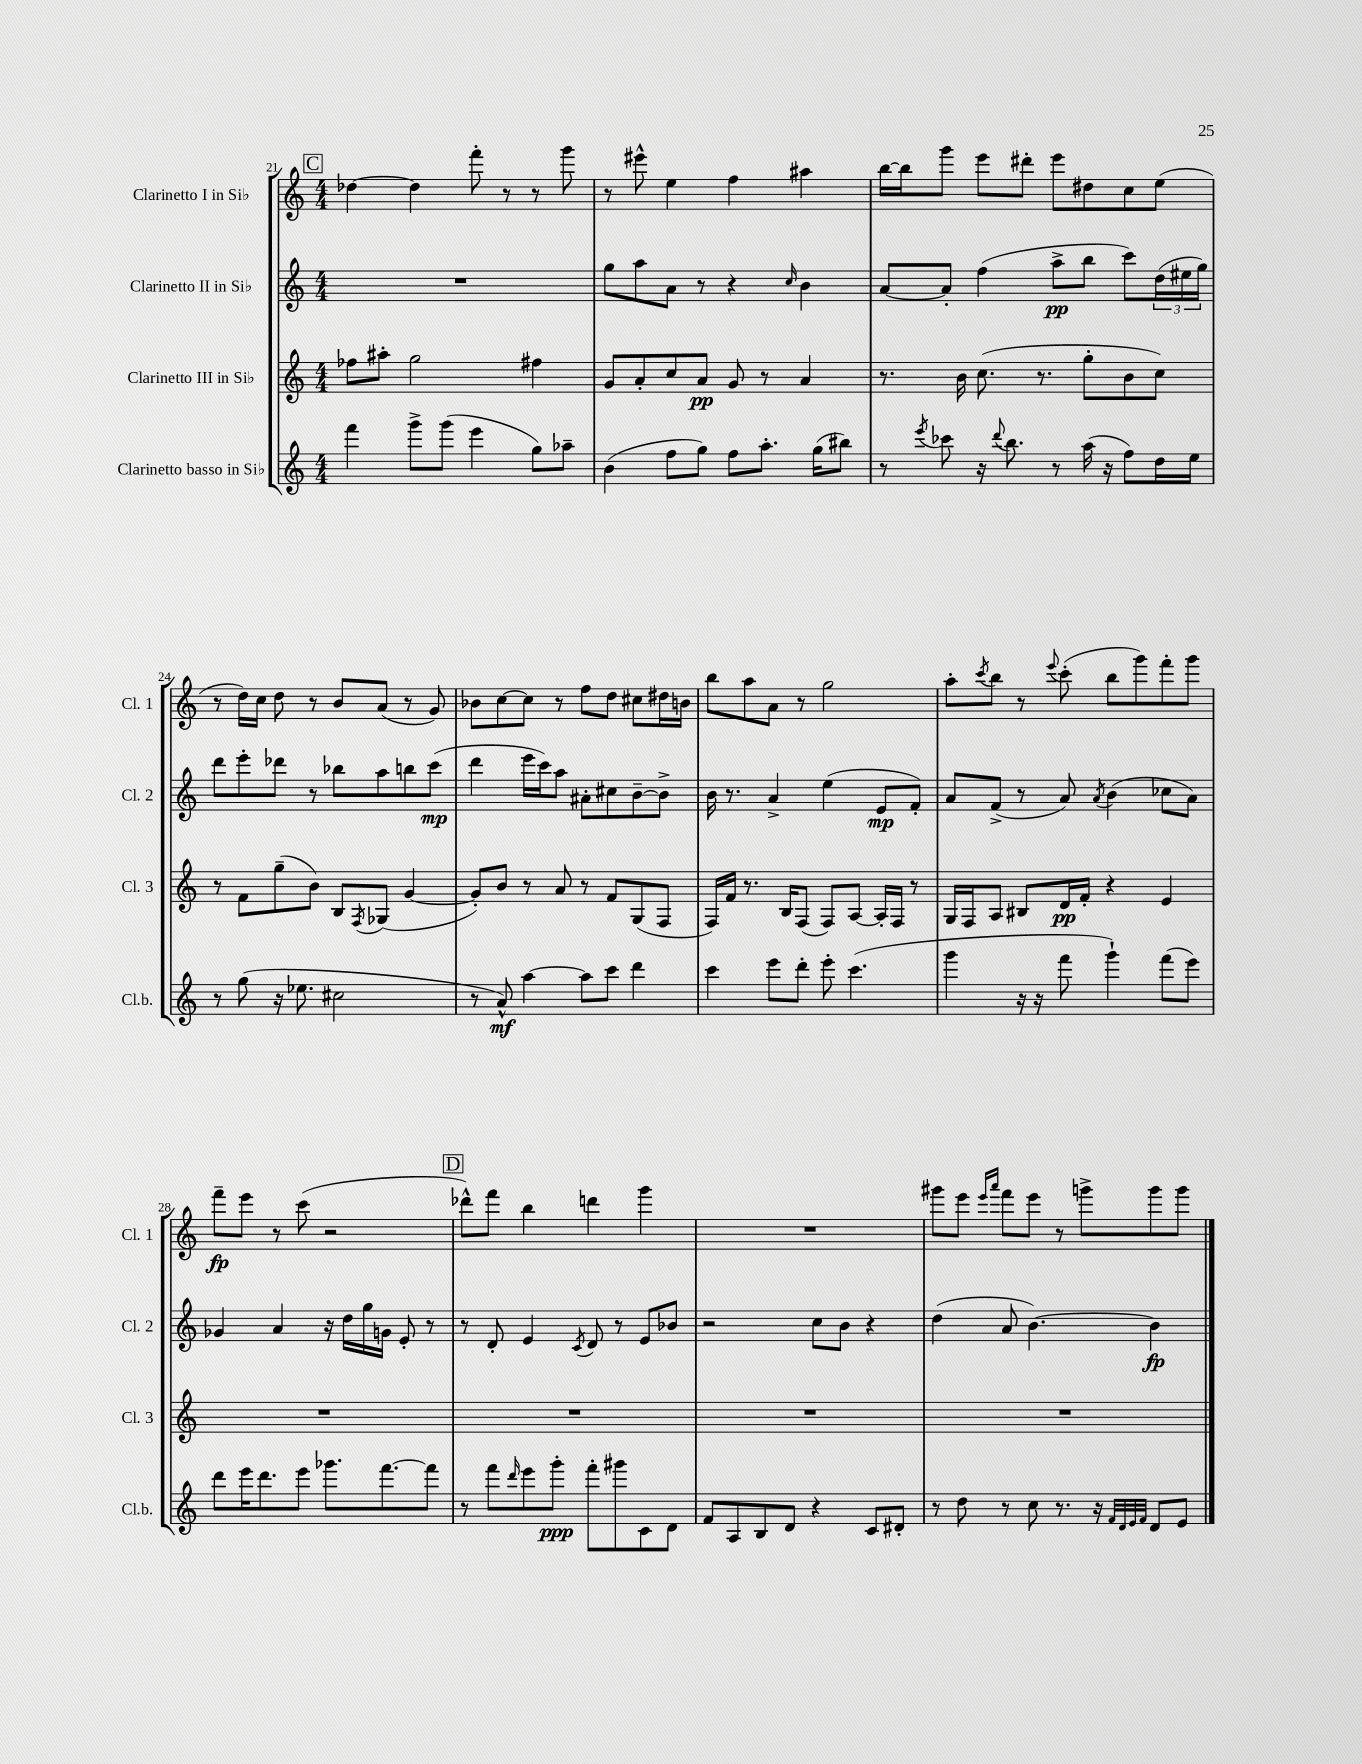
<<
\new StaffGroup <<
\new Staff = "s0" \with { instrumentName = "Clarinetto I in Sib" shortInstrumentName = "Cl. 1" } {
    \clef treble \key c \major \numericTimeSignature \time 4/4
    \mark \markup { \box "C" } des''4~ des''4 f'''8-. r8 r8 g'''8 |
    r8 eis'''8-^ e''4 f''4 ais''4 |
    b''16~ b''16 g'''8 e'''8 dis'''8-. e'''8 dis''8 c''8 e''8( |
    r8 d''16) c''16 d''8 r8 b'8 a'8( r8 g'8) |
    bes'8 c''8~ c''8 r8 f''8 d''8 cis''8 dis''16 b'16 |
    b''8 a''8 a'8 r8 g''2 |
    a''8-. \acciaccatura { c'''8 } b''8 r8 \appoggiatura { e'''8 } c'''8-.( b''8 g'''8) f'''8-. g'''8 |
    f'''8--\fp e'''8 r8 c'''8( r2 |
    \mark \markup { \box "D" } des'''8-^) f'''8 b''4 d'''4 g'''4 |
    R1 |
    gis'''8 e'''8 \grace { e'''16 a'''16 } f'''8 e'''8 r8 g'''8-> g'''8 g'''8 \bar "|." |
}
\new Staff = "s1" \with { instrumentName = "Clarinetto II in Sib" shortInstrumentName = "Cl. 2" } {
    \clef treble \key c \major \numericTimeSignature \time 4/4
    \mark \markup { \box "C" } R1 |
    g''8 a''8 a'8 r8 r4 \grace { c''16 } b'4 |
    a'8~ a'8-. f''4( a''8->\pp b''8 c'''8) \tuplet 3/2 { d''16( eis''16 g''16) } |
    d'''8 e'''8-. des'''8 r8 bes''8 a''8 b''8 c'''8\mp( |
    d'''4 e'''16 c'''16) a''8 ais'8-. cis''8 b'8~-- b'8-> |
    b'16 r8. a'4-> e''4( e'8\mp f'8-.) |
    a'8 f'8->( r8 a'8) \acciaccatura { a'8 } b'4( ces''8 a'8) |
    ges'4 a'4 r16 d''16 g''16 g'16 e'8-. r8 |
    \mark \markup { \box "D" } r8 d'8-. e'4 \acciaccatura { c'8 } d'8 r8 e'8 bes'8 |
    r2 c''8 b'8 r4 |
    d''4( a'8 b'4.~) b'4\fp \bar "|." |
}
\new Staff = "s2" \with { instrumentName = "Clarinetto III in Sib" shortInstrumentName = "Cl. 3" } {
    \clef treble \key c \major \numericTimeSignature \time 4/4
    \mark \markup { \box "C" } fes''8 ais''8-. g''2 fis''4 |
    g'8 a'8-. c''8 a'8\pp g'8 r8 a'4 |
    r8. b'16 c''8.( r8. g''8-. b'8 c''8) |
    r8 f'8 g''8--( b'8) b8 \acciaccatura { f8 } ges8( g'4~ |
    g'8-.) b'8 r8 a'8 r8 f'8 g8( f8 |
    f16) f'16 r8. b16 f8( f8) a8~ a16-. f16 r8 |
    g16 f16 a8 bis8 d'16\pp f'16-. r4 e'4 |
    R1 |
    \mark \markup { \box "D" } R1 |
    R1 |
    R1 \bar "|." |
}
\new Staff = "s3" \with { instrumentName = "Clarinetto basso in Sib" shortInstrumentName = "Cl.b." } {
    \clef treble \key c \major \numericTimeSignature \time 4/4
    \mark \markup { \box "C" } f'''4 g'''8-> g'''8( e'''4 g''8) aes''8-- |
    b'4( f''8 g''8) f''8 a''8.-. g''16( bis''8) |
    r8 \acciaccatura { e'''8 } ces'''8 r16 \appoggiatura { d'''8 } b''8. r8 a''16( r16 f''8) d''16 e''16 |
    r8 g''8( r16 ees''8. cis''2 |
    r8 a'8-^\mf) a''4~ a''8 c'''8 d'''4 |
    c'''4 e'''8 d'''8-. e'''8-. c'''4.( |
    g'''4 r16 r16 f'''8 g'''4-!) f'''8( e'''8) |
    d'''8 e'''16 d'''8. e'''8 ges'''8. f'''8.~ f'''8 |
    \mark \markup { \box "D" } r8 f'''8 \grace { d'''16 } e'''8 g'''8-.\ppp f'''8-. gis'''8 c'8 d'8 |
    f'8 a8 b8 d'8 r4 c'8 dis'8-. |
    r8 d''8 r8 c''8 r8. r16 \grace { f'32 d'32 e'32 f'32 } d'8 e'8 \bar "|." |
}
>>
>>
\layout { \context { \Score currentBarNumber = #21 } }
